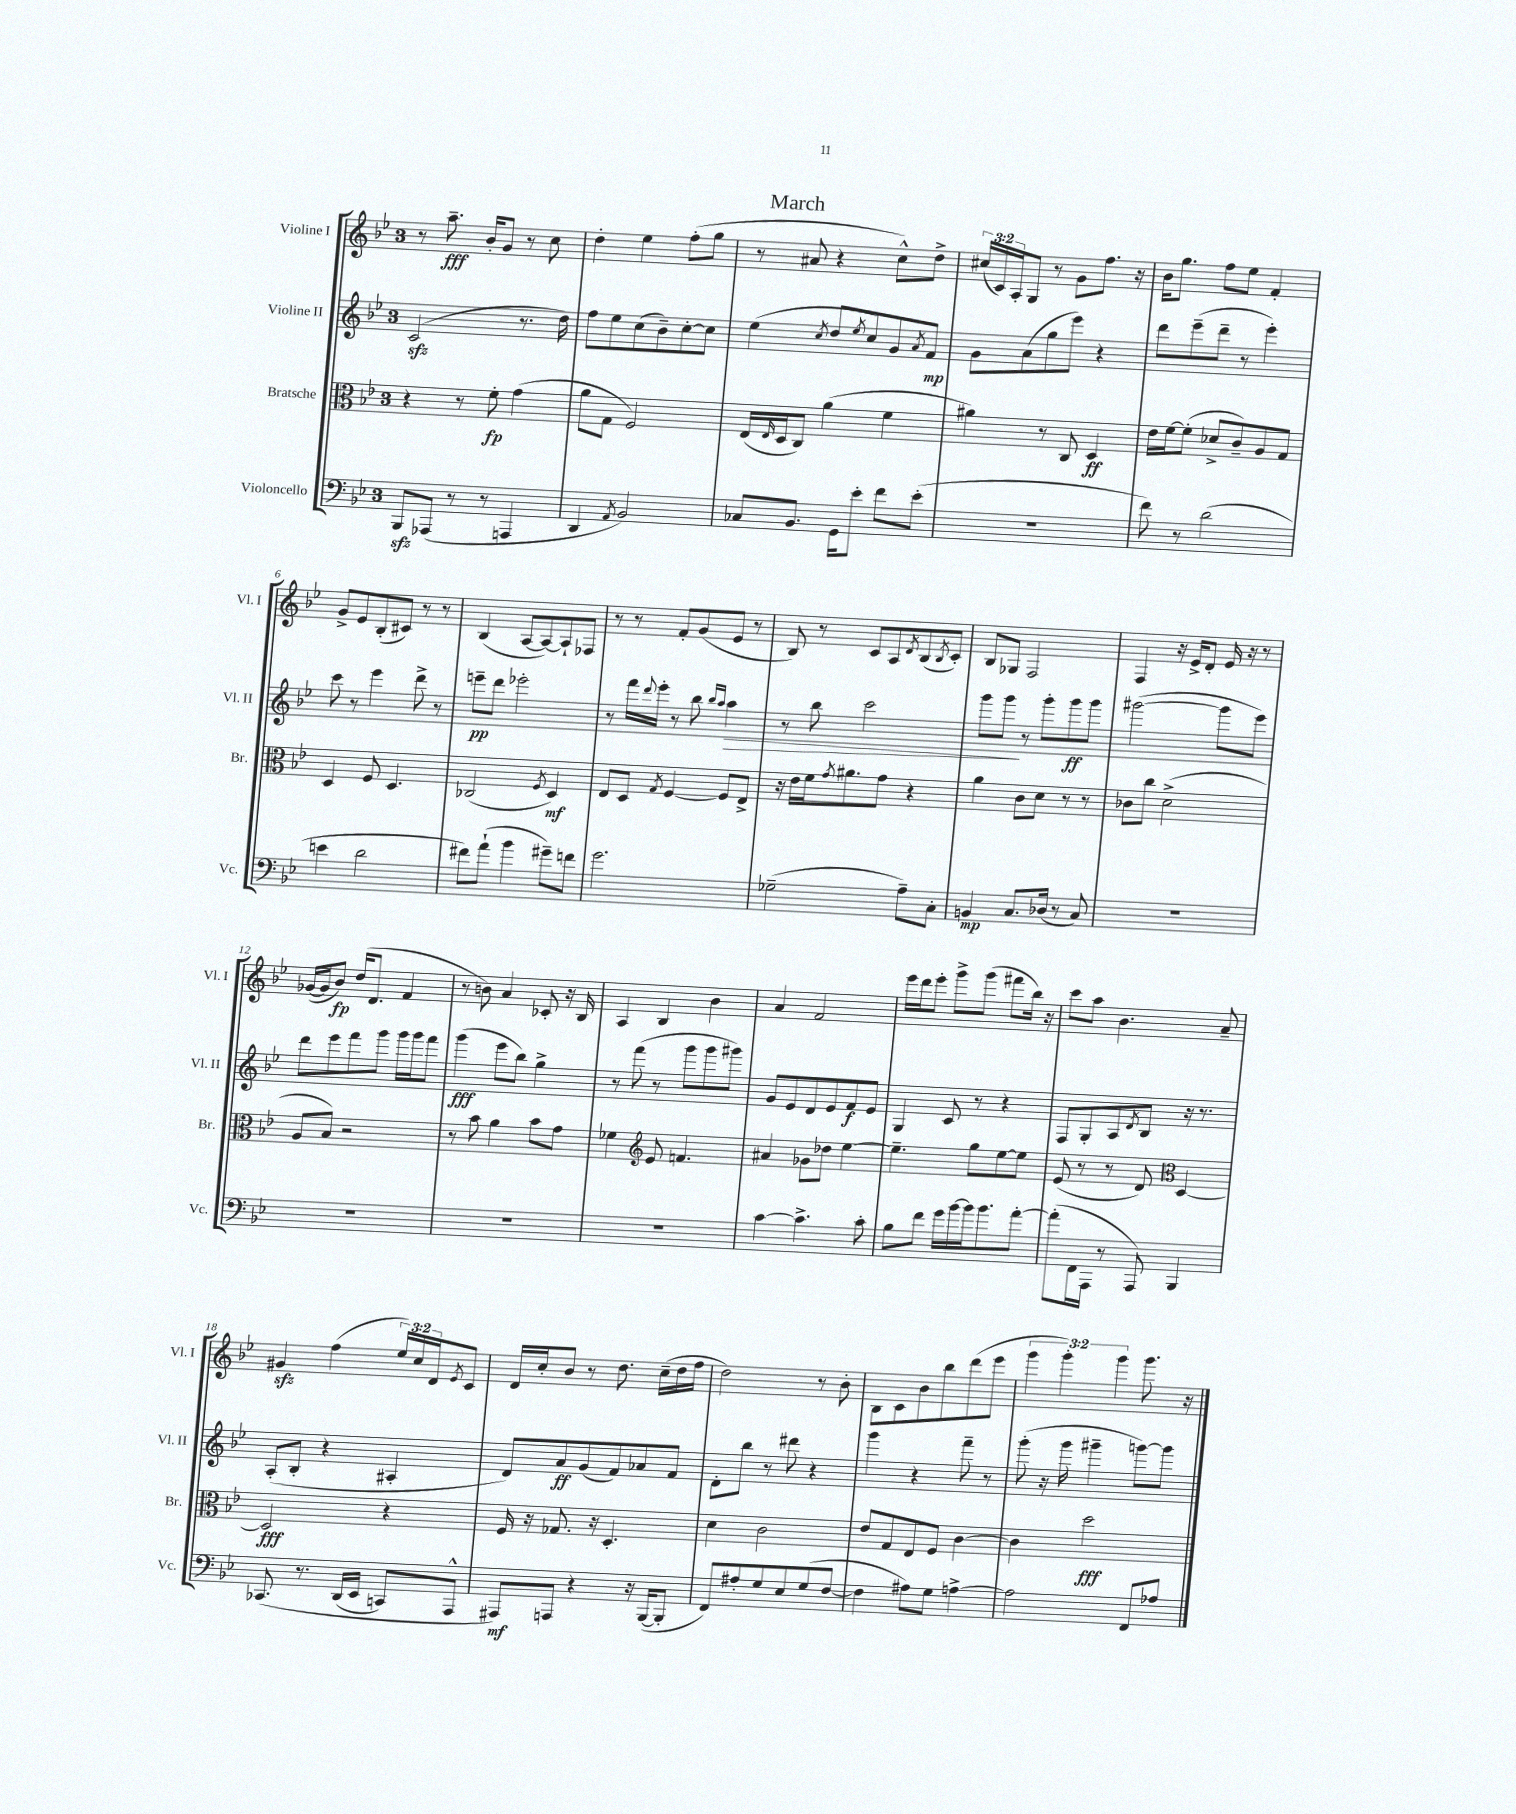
\header { title = "March" }
<<
\new StaffGroup <<
\new Staff = "s0" \with { instrumentName = "Violine I" shortInstrumentName = "Vl. I" } {
    \clef treble \key bes \major \once \override Staff.TimeSignature.style = #'single-digit \time 3/4 \override Staff.TupletNumber.text = #tuplet-number::calc-fraction-text
    r8 a''8.--\fff bes'16-. g'8 r8 c''8 |
    d''4-. ees''4 f''8-.( g''8 |
    r8 ais'8 r4 c''8-^) d''8-> |
    \tuplet 3/2 { cis''16( c'16) a16-. } g8 r8 g'8 f''8. r16 |
    bes'16 g''8. f''8 ees''8 f'4-. |
    g'8-> ees'8 bes8-.( cis'8) r8 r8 |
    bes4( a8~ a8~) a8-! fes8 |
    r8 r8 f'8-. g'8( ees'8 r8 |
    bes8) r8 c'8 a8 \acciaccatura { d'8 } bes8( \acciaccatura { bes8 } c'8-.) |
    bes8 ges8 f2 |
    f4 r16 ees'16-> d'8-. ees'16 r16 r8 |
    ges'16~( ges'16 bes'8\fp) d''16( d'8. f'4 |
    r8 b'8) a'4 ces'8-. r16 bes16 |
    a4 bes4 bes'4 |
    a'4 f'2 |
    ees'''16 d'''16 ees'''8-. g'''8-> g'''8( fis'''8 bes''16) r16 |
    c'''8 a''8 bes'4. a'8-- |
    gis'4\sfz f''4( \tuplet 3/2 { ees''16) c''16 d'16 } \acciaccatura { ees'8 } c'8 |
    d'16 c''16-. bes'8 r8 d''8. c''16--( d''16 f''16 |
    d''2) r8 bes'8-. |
    bes8 c'8 bes'8 bes''8 d'''8( ees'''8 |
    \tuplet 3/2 { g'''4 g'''4-.) g'''4 } g'''8. r16 \bar "|." |
}
\new Staff = "s1" \with { instrumentName = "Violine II" shortInstrumentName = "Vl. II" } {
    \clef treble \key bes \major \once \override Staff.TimeSignature.style = #'single-digit \time 3/4
    c'2\sfz( r8. d''16) |
    f''8 ees''8 c''8( bes'8--) c''8~-. c''8 |
    ees''4( \acciaccatura { c''8 } d''8 \acciaccatura { ees''8 } c''8) g'8 \acciaccatura { a'8 } f'8\mp |
    g'8 a'8( g''8 ees'''8) r4 |
    d'''8 ees'''8--( d'''8-- r8 ees'''4-.) |
    c'''8 r8 ees'''4 d'''8-> r8 |
    e'''8--\pp d'''8 ees'''2-. |
    r8 f'''16 \appoggiatura { d'''8 } ees'''16-. r8 bes''8 \grace { bes''16 a''16 } a''4\> |
    r8 bes''8 c'''2 |
    g'''8 g'''8\! r8 g'''8-. g'''8\ff g'''8 |
    gis'''2~( gis'''8 ees'''8) |
    d'''8 ees'''8 f'''8 g'''8 g'''16 g'''16 f'''8 |
    g'''4\fff( ees'''8 bes''8) g''4-> |
    r8 f'''8( r8 g'''8 g'''8 gis'''8) |
    g'8 ees'8 d'8 ees'8 f'8\f ees'8 |
    g4 c'8 r8 r4 |
    f8 g8-. a8 \acciaccatura { d'8 } bes8 r16 r8. |
    a8-.( bes8-. r4 ais4-. |
    d'8) a'8\ff g'8( f'8) aes'8 f'8 |
    d'8-. bes''8 r8 dis'''8 r4 |
    g'''4 r4 f'''8-- r8 |
    g'''8-.( r16 g'''16 gis'''4-- g'''8~) g'''8 \bar "|." |
}
\new Staff = "s2" \with { instrumentName = "Bratsche" shortInstrumentName = "Br." } {
    \clef alto \key bes \major \once \override Staff.TimeSignature.style = #'single-digit \time 3/4
    r4 r8 f'8-.\fp g'4( |
    a'8 g8 f2) |
    ees16( \grace { ees16 } d16 c8) a'4( f'4 |
    ais'4) r8 c8 d4\ff |
    ees'16 f'16~ f'8-.( des'8-> c'8--) a8 g8 |
    d4 f8 d4. |
    ces2( \acciaccatura { f8 } d4\mf) |
    ees8 d8 \acciaccatura { g8 } f4~ f8 ees8-> |
    r16 ees'16 f'16 \acciaccatura { g'8 } ais'8. g'8 r4 |
    a'4 c'8 d'8 r8 r8 |
    ces'8 c''8 d'2->( |
    a8 bes8) r2 |
    r8 bes'8 a'4 bes'8 g'8 |
    fes'4 \clef treble ees'8 f'4. |
    ais'4 ges'8 des''8 ees''4~ |
    ees''4.-- g''8 ees''8~ ees''8 |
    ees'8( r8 r8 d'8) \clef alto d4~ |
    d2\fff r4 |
    f16 r16 ges8. r16 d4.-. |
    d'4 c'2 |
    ees'8 g8 ees8 f8 c'4~ |
    c'4 d''2\fff \bar "|." |
}
\new Staff = "s3" \with { instrumentName = "Violoncello" shortInstrumentName = "Vc." } {
    \clef bass \key bes \major \once \override Staff.TimeSignature.style = #'single-digit \time 3/4
    bes,,8\sfz aes,,8( r8 r8 a,,4 |
    d,4 \acciaccatura { a,8 } bes,2) |
    ces8 bes,8. g,16 ees'8-. f'8 ees'8-.( |
    R2. |
    f'8) r8 d'2( |
    e'4 d'2 |
    fis'8) a'8-!( bes'4 gis'8--) f'8 |
    g'2. |
    ges2--( a8--) c8-. |
    b,4\mp c8. des16( r8 c8) |
    R2. |
    R2. |
    R2. |
    R2. |
    c'4~ c'4.-> c'8-. |
    bes8 f'8 g'16 bes'16~ bes'16 bes'8. a'8~-. |
    a'8-.( f,16 a,,16 r8 a,,8) bes,,4 |
    ces,8.\( r8. d,16( ees,16 c,8) a,,8-^ |
    ais,,8\mf\) a,,8 r4 r16 bes,,16~( bes,,8-. |
    f,8) ais8-. g8 ees8 g8( f8~ |
    f4 ais8) g8 a4~-> |
    a2 f,8 aes8 \bar "|." |
}
>>
>>
